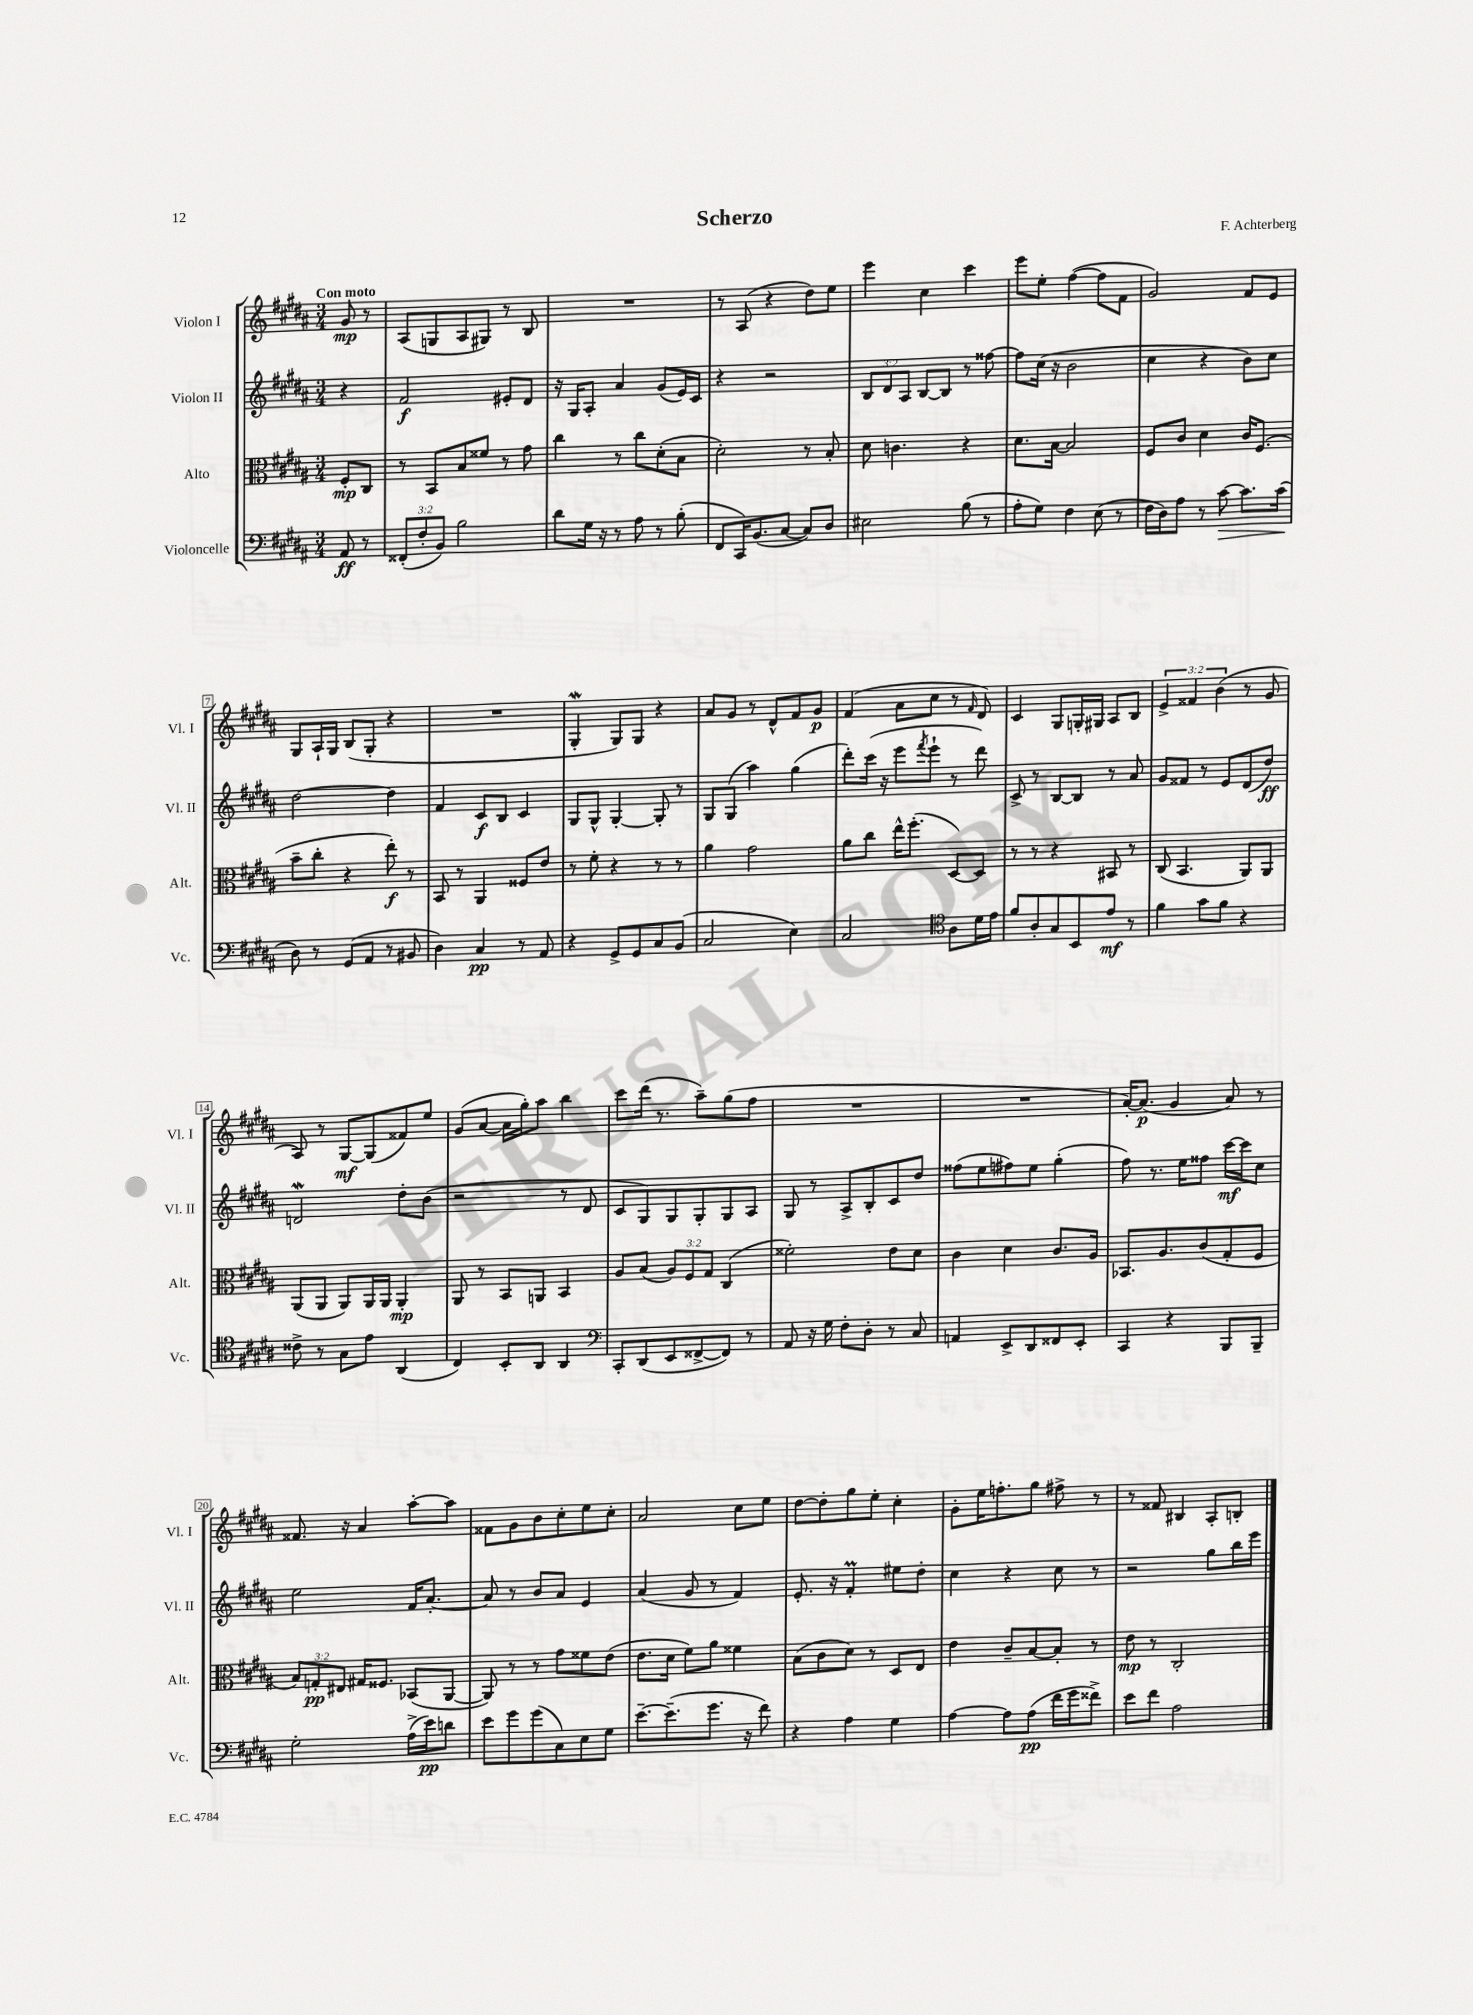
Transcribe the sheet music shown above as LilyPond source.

\header { title = "Scherzo" composer = "F. Achterberg" }
<<
\new StaffGroup <<
\new Staff = "s0" \with { instrumentName = "Violon I" shortInstrumentName = "Vl. I" } {
    \clef treble \key b \major \numericTimeSignature \time 3/4 \override Staff.TupletNumber.text = #tuplet-number::calc-fraction-text \partial 4 \tempo "Con moto"
    gis'8\mp r8 |
    ais8( g8 ais8 gis8) r8 b8 |
    R2. |
    r8 ais8( r4 dis''8) e''8 |
    e'''4 cis''4 cis'''4 |
    e'''8 e''8-. fis''4~( fis''8 fis'8 |
    gis'2) fis'8 e'8 |
    gis8 ais16-! gis16 b8( gis8-. r4 |
    R2. |
    gis4-.\mordent gis8) gis8 r4 |
    ais'8 gis'8 r8 dis'8-^ fis'8 gis'8\p |
    fis'4( ais'8 cis''8 r8 \grace { fis'16 } dis'8) |
    cis'4 gis8 g16-. gis16 ais8 b8 |
    \tuplet 3/2 { e'4-> fisis'4 b'4( } r8 gis'8 |
    ais8) r8 gis8~\mf gis8( fisis'8) e''8 |
    gis'8( ais'8~ ais'16 gis''16-.) ais''8 b''4 |
    cis'''8 dis'''16( r8. ais''8--) gis''8( fis''8 |
    R2. |
    R2. |
    ais'16~-.) ais'8.\p( gis'4 ais'8) r8 |
    fisis'8. r16 ais'4 ais''8~-. ais''8 |
    fisis'8 gis'8 b'8 cis''8-. e''8 cis''8-. |
    ais'2 cis''8 e''8 |
    dis''8~ dis''8-. gis''8 e''8-. cis''4-. |
    gis'8-. e''16 f''8.-. gis''8 fis''8-> r8 |
    r8 fisis'8 bis4 ais8-. b8-. \bar "|." |
}
\new Staff = "s1" \with { instrumentName = "Violon II" shortInstrumentName = "Vl. II" } {
    \clef treble \key b \major \numericTimeSignature \time 3/4 \override Staff.TupletNumber.text = #tuplet-number::calc-fraction-text \partial 4
    r4 |
    fis'2\f eis'8-. dis'8 |
    r16 gis16 ais8-. ais'4 gis'8( e'16) cis'16 |
    r4 r2 |
    \tuplet 3/2 { b8 dis'8 ais8 } b8~ b8 r8 fisis''8~ |
    fisis''8 cis''16( r16 b'2 |
    cis''4 r4 b'8) cis''8 |
    dis''2~ dis''4 |
    fis'4 cis'8\f b8 cis'4 |
    gis8 gis8-^ gis4~-. gis8-. r8 |
    gis8 gis8( ais''4) gis''4( |
    dis'''8-.) cis'''16( r16 e'''8 \acciaccatura { fis'''8 } e'''8-! r8 dis'''8) |
    cis'8-> r8 b8~ b8 r8 ais'8 |
    gis'8 fisis'8 r8 e'8 dis'8( dis''8\ff) |
    d'2\mordent dis''8-. b'8( |
    r2 r8 dis'8 |
    cis'8 gis8) gis8 gis8-. gis8 ais8 |
    gis8 r8 ais8-> b8-. cis'8 dis''8 |
    fisis''8( e''8 fis''8) e''8 gis''4-.( |
    fis''8) r8. e''16 fisis''8 cis'''16~\mf cis'''16 cis''8 |
    e''2 fis'16 ais'8.~-. |
    ais'8 r8 b'8 ais'8 e'4 |
    ais'4( gis'8 r8 fis'4) |
    e'8.-. r16 fis'4-.\prall eis''8 dis''8-. |
    cis''4 r4 cis''8 r8 |
    r2 gis''8 b''16 e'''16 \bar "|." |
}
\new Staff = "s2" \with { instrumentName = "Alto" shortInstrumentName = "Alt." } {
    \clef alto \key b \major \numericTimeSignature \time 3/4 \override Staff.TupletNumber.text = #tuplet-number::calc-fraction-text \partial 4
    fis8-.\mp cis8 |
    r8 b,8 b8 fisis'8 r8 gis'8 |
    cis''4 r8 cis''8 dis'8-.( b8 |
    dis'2-.) r8 b8-. |
    dis'8 c'4. r4 |
    dis'8. b16~ b2 |
    fis8 cis'8 dis'4 cis'16 fis8.( |
    b'8-- cis''8-. r4 e''8-.\f) r8 |
    b,8 r8 ais,4 fisis8 e'8 |
    r8 fis'8-. r4 r8 r8 |
    ais'4 gis'2 |
    ais'8 cis''8 e''16-^ fis''8.-.( dis8~) dis8 |
    r8 r8 r4 bis,8 r8 |
    cis8( b,4. ais,8) ais,8 |
    ais,8( ais,8 ais,8) ais,16 ais,16 ais,4-.\mp |
    ais,8 r8 b,8 a,8 b,4 |
    ais8 b8( \tuplet 3/2 { ais8) fis8 gis8 } cis4( |
    fisis'2-.) e'8 dis'8 |
    cis'4 dis'4 cis'8. ais16 |
    bes,8. ais8. cis'8( gis8-. fis8 |
    \tuplet 3/2 { b8) g8-.\pp eis8 } gis16 fisis8. bes,8( ais,8~ |
    ais,8) r8 r8 gis'8 fisis'8 e'8( |
    e'8. dis'16 fis'8) ais'8 fisis'4 |
    b8( cis'8 dis'8) r8 dis8 e8 |
    e'4 cis'8-- b8~ b8-. r8 |
    e'8\mp r8 cis2-. \bar "|." |
}
\new Staff = "s3" \with { instrumentName = "Violoncelle" shortInstrumentName = "Vc." } {
    \clef bass \key b \major \numericTimeSignature \time 3/4 \override Staff.TupletNumber.text = #tuplet-number::calc-fraction-text \partial 4
    ais,8\ff r8 |
    \tuplet 3/2 { fisis,8-.( fis8-. b,8) } b2 |
    dis'8 gis16 r16 r8 ais8 r8 b8-.( |
    fis,8 cis,16) b,8.( cis8~ cis8) dis8 |
    eis2 b8( r8 |
    ais8-. gis8) fis4 e8( r8 |
    fis16 dis16) ais8 r8 cis'8~\> cis'8. cis'16\!( |
    dis8) r8 gis,8( ais,8 r8 bis,8 |
    dis4) cis4\pp r8 ais,8 |
    r4 gis,8-> gis,8 cis8 b,8( |
    cis2 e4) |
    cis2 \clef tenor ais8 dis'16 e'16 |
    fis'8 ais8-. gis8 b,8 e'8\mf r8 |
    fis'4 gis'8 fis'8 r4 |
    cisis'8-> r8 gis8 e'8 ais,4( |
    cis4) b,8-. ais,8 ais,4 |
    \clef bass cis,8-. dis,8( e,8 fisis,8~-> fisis,8) r8 |
    ais,8 r16 gis16 fis8-. dis8-. r8 cis8 |
    a,4 e,8-> dis,8 fisis,8 e,8-. |
    cis,4 r4 b,,8 b,,8-- |
    gis2-. ais16->( e'16\pp) d'8 |
    e'8 gis'8 gis'8( cis8) e8 gis8 |
    e'8.~-- e'8.--( gis'8. r16 fis'8) |
    r4 ais4 gis4 |
    ais4~ ais8 ais8\pp( fis'16 gis'16 fisis'8->) |
    e'8 fis'8 ais2 \bar "|." |
}
>>
>>
\layout { \context { \Score \override BarNumber.stencil = #(make-stencil-boxer 0.1 0.3 ly:text-interface::print) } }
